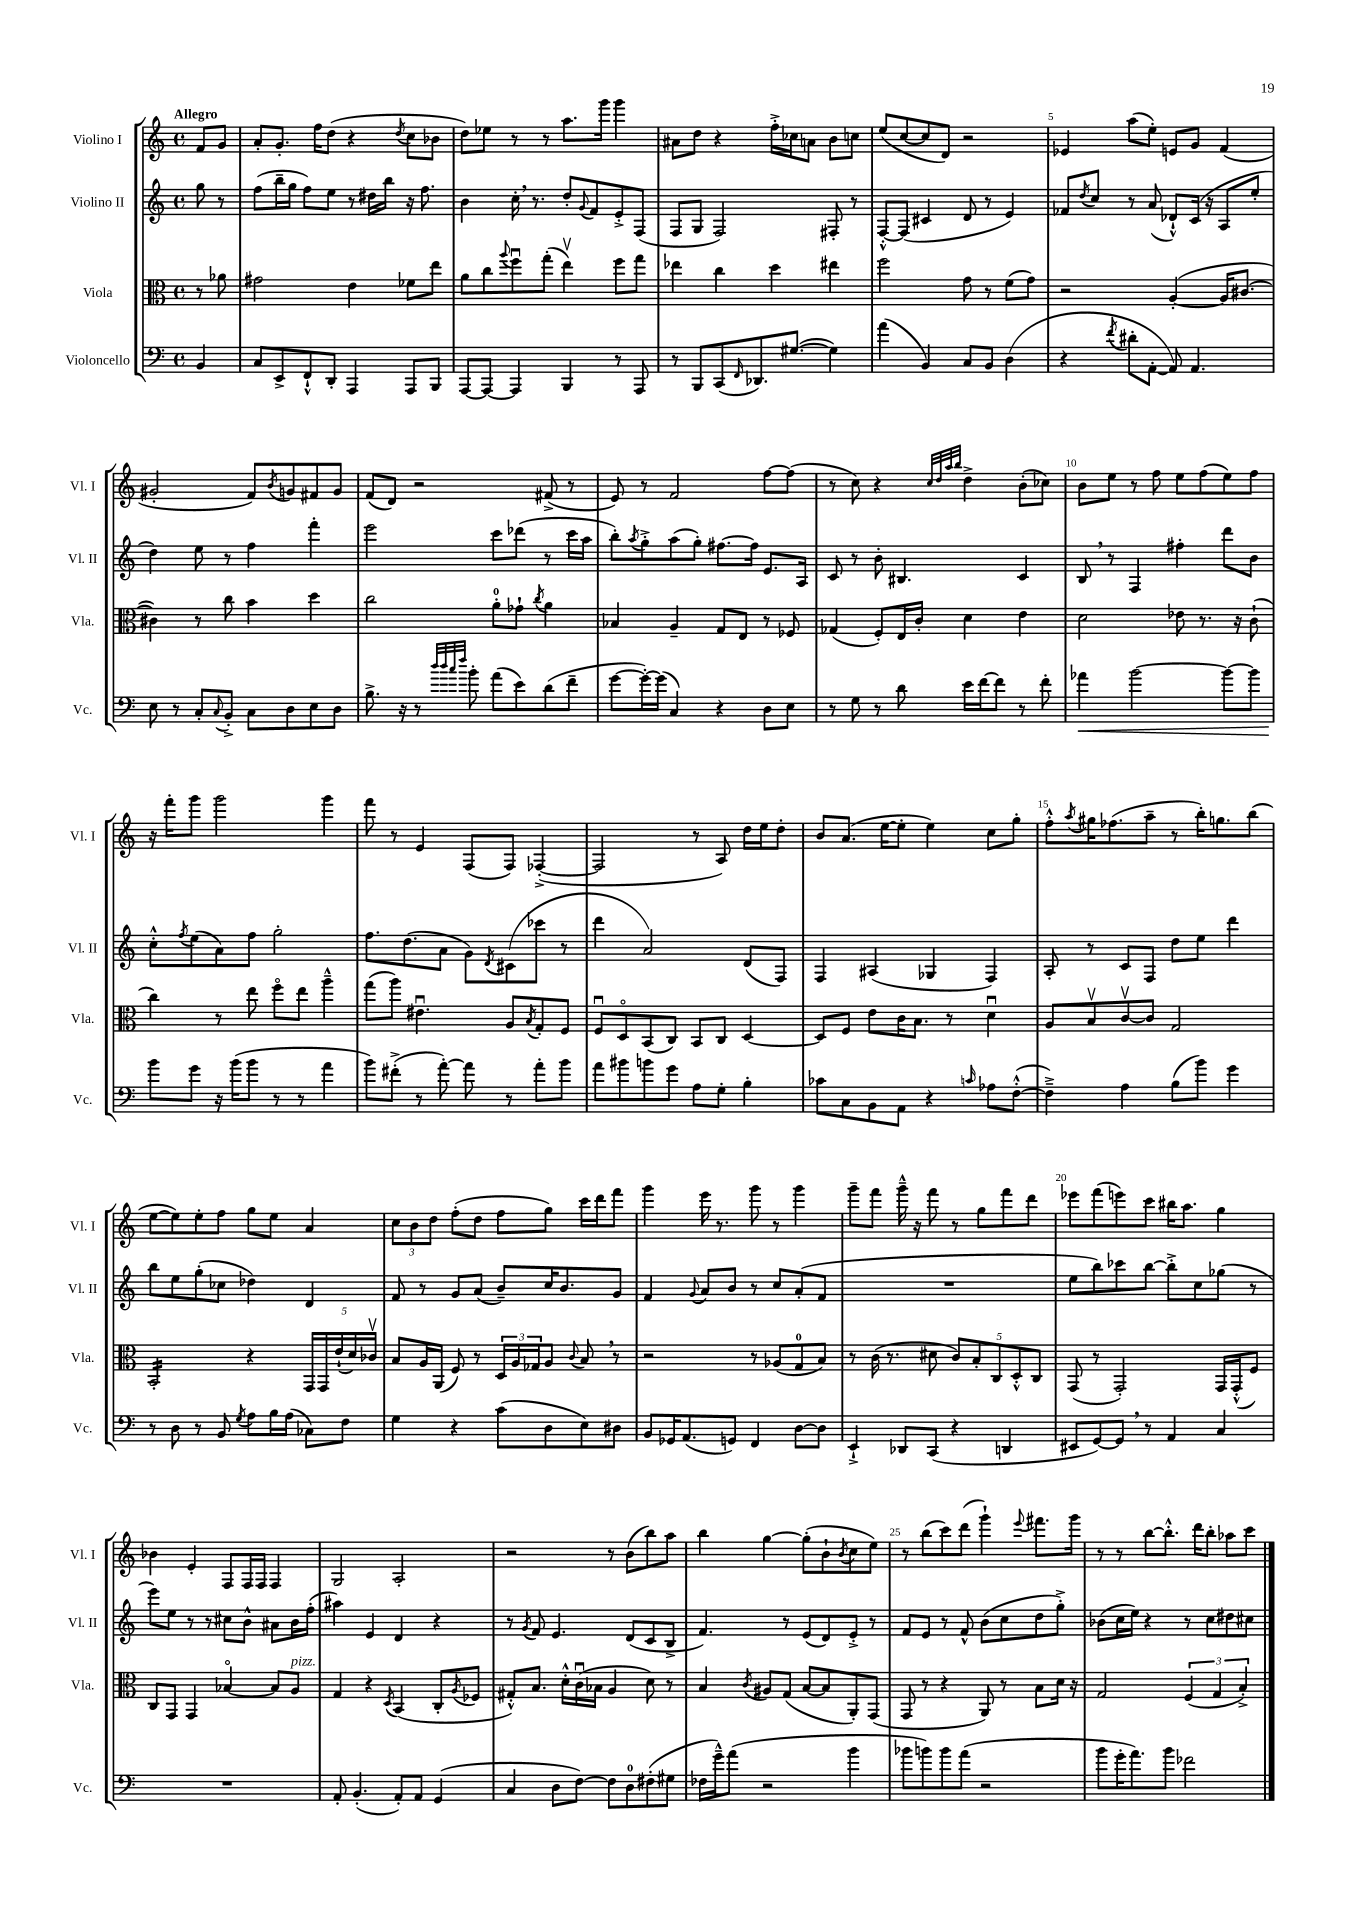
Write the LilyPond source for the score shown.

<<
\new StaffGroup <<
\new Staff = "s0" \with { instrumentName = "Violino I" shortInstrumentName = "Vl. I" } {
    \clef treble \key c \major \defaultTimeSignature \time 4/4 \partial 4 \tempo "Allegro"
    f'8 g'8 |
    a'8-. g'8.-. f''16 d''8( r4 \acciaccatura { d''8 } c''8 bes'8 |
    d''8) ees''8 r8 r8 a''8. g'''16 g'''4 |
    ais'8 d''8 r4 f''16-.-> ces''16 a'8 b'8 c''8 |
    e''8( c''8~ c''8 d'8) r2 |
    ees'4 a''8( e''8-.) e'8 g'8 f'4( |
    gis'2-. f'8) \acciaccatura { b'8 } g'8 fis'8 g'8 |
    f'8( d'8) r2 fis'8->( r8 |
    e'8) r8 f'2 f''8~ f''8( |
    r8 c''8) r4 \grace { c''32 d''32 a''32 b''32 } d''4-> b'8-.( ces''8) |
    b'8 e''8 r8 f''8 e''8 f''8( e''8) f''8 |
    r16 f'''16-. g'''8 g'''2 g'''4 |
    f'''8 r8 e'4 f8( f8) fes4~-.->( |
    fes2 r8 a8) d''16 e''16 d''8-. |
    b'8 a'8.( e''16~ e''8-. e''4) c''8 g''8-. |
    f''8-.-^ \acciaccatura { a''8 } gis''16 fes''8.( a''8-- r8 b''16-.) g''8. b''8( |
    e''8~ e''8) e''8-. f''8 g''8 e''8 a'4 |
    \tuplet 3/2 { c''8 b'8 d''8 } f''8-.( d''8 f''8 g''8) c'''16 d'''16 f'''8 |
    g'''4 e'''16 r8. g'''8 r8 g'''4 |
    g'''8-- f'''8 g'''16---^ r16 f'''8 r8 g''8 f'''8 d'''8 |
    ees'''8 f'''8( e'''8) c'''8 bis''16 a''8. g''4 |
    bes'4 e'4-. f8 f16 f16 f4 |
    g2 a2-. |
    r2 r8 b'8( b''8) a''8 |
    b''4 g''4~ g''8-.( b'8-! \acciaccatura { b'8 } c''8 e''8) |
    r8 b''8( c'''8) d'''8( g'''4-!) \appoggiatura { e'''8 } fis'''8. g'''16 |
    r8 r8 b''8~ b''8.-.-^ d'''16 b''8-. aes''8 c'''8 \bar "|." |
}
\new Staff = "s1" \with { instrumentName = "Violino II" shortInstrumentName = "Vl. II" } {
    \clef treble \key c \major \defaultTimeSignature \time 4/4 \partial 4
    g''8 r8 |
    f''8( b''16-- g''16 f''8) e''8 r8 dis''16 b''16 r16 f''8. |
    b'4 c''16-. \breathe r8. d''8-. \appoggiatura { g'8 } f'8 e'8-.-> f8( |
    f8 g8 f2) fis8-. r8 |
    f8~-.-^ f8( cis'4 d'8 r8 e'4) |
    fes'8 \acciaccatura { d''8 } c''8 r8 a'8( des'8-!-^) c'16( r16 a8 e''8-. |
    d''4) e''8 r8 f''4 f'''4-. |
    e'''2 c'''8 des'''8( r8 c'''16 a''16 |
    b''8-.) \acciaccatura { a''8 } g''8-.-> a''8( g''8-.) fis''8.~ fis''16 e'8. a16 |
    c'8 r8 b'8-. bis4. c'4 |
    b8 \breathe r8 f4 fis''4-. d'''8 b'8 |
    c''8-.-^ \acciaccatura { f''8 } e''8( a'8) f''8 g''2-. |
    f''8. d''8.( a'8 g'8) \acciaccatura { d'8 } cis'8( ces'''8 r8 |
    d'''4 a'2) d'8( f8) |
    f4 ais4( ges4 f4) |
    a8-. r8 c'8 f8 d''8 e''8 d'''4 |
    b''8 e''8 g''8-.( ces''8 des''4) d'4 |
    f'8 r8 g'8 a'8( b'8--) c''16 b'8. g'8 |
    f'4 \appoggiatura { g'8 } a'8 b'8 r8 c''8 a'8-.( f'8 |
    R1 |
    e''8 b''8) ces'''8 b''8~ b''8-.-> c''8 ges''8( r8 |
    e'''8) e''8 r8 r8 cis''8 b'8-^ ais'8 b'16 f''16-.( |
    ais''4) e'4 d'4 r4 |
    r8 \acciaccatura { g'8 } f'8 e'4. d'8( c'8 b8-> |
    f'4.) r8 e'8( d'8) e'8-.-> r8 |
    f'8 e'8 r8 f'8-^ b'8( c''8 d''8 g''8-.->) |
    bes'8( c''16 e''16) r4 r8 c''8 dis''8 cis''8 \bar "|." |
}
\new Staff = "s2" \with { instrumentName = "Viola" shortInstrumentName = "Vla." } {
    \clef alto \key c \major \defaultTimeSignature \time 4/4 \partial 4
    r8 aes'8 |
    gis'2 e'4 fes'8 e''8 |
    a'8 c''8 \appoggiatura { a''8 } f''8\downbow g''8-.( e''4\upbow) f''8 g''8 |
    ees''4 c''4 d''4 eis''4 |
    f''2 g'8 r8 f'8( g'8) |
    r2 a4~-.( a16 cis'8.~ |
    cis'4) r8 c''8 b'4 d''4 |
    c''2 a'8-0-. ges'8-! \acciaccatura { c''8 } a'4 |
    bes4 a4-- g8 e8 r8 fes8 |
    ges4( f8-.) e16 c'16-. d'4 e'4 |
    d'2 ees'8 r8. r16 c'8-!( |
    c''4) r8 e''8 f''8\flageolet e''8 a''4---^ |
    g''8( a''8) eis'4.\downbow a8 \acciaccatura { b8 } g8-. f8 |
    f8\downbow d8\flageolet b,8( c8) b,8 c8 d4~ |
    d8 f8 e'8 c'16 b8. r8 d'4\downbow |
    a8 b8\upbow c'8~\upbow c'8 g2 |
    b,2:16-. r4 \tuplet 5/4 { g,16 g,16 e'16-!( d'16) ces'16\upbow } |
    b8 a16 a,16( f8) r8 \tuplet 3/2 { d16 a16 ges16 } a8 \appoggiatura { c'8 } b8 \breathe r8 |
    r2 r8 aes8( g8-0 b8) |
    r8 c'16( r8. dis'8 \tuplet 5/4 { c'8) b8-. c8 d8-.-^ c8 } |
    g,8( r8 g,2-.) g,16 g,16-.-^( f8) |
    c8 g,8 g,4 bes4~\flageolet bes8 a8^\markup { \italic "pizz." } |
    g4 r4 \acciaccatura { d8 } b,4( c8-. \acciaccatura { a8 } fes8 |
    gis8-.-^) b8. d'16-.-^ c'16\downbow( bes16 a4 d'8) r8 |
    b4 \acciaccatura { c'8 } ais8 g8( b8~ b8 a,8-.) g,8( |
    g,8 r8 r4 a,8) r8 b8 d'16 r16 |
    g2 \tuplet 3/2 { f4( g4 b4-.->) } \bar "|." |
}
\new Staff = "s3" \with { instrumentName = "Violoncello" shortInstrumentName = "Vc." } {
    \clef bass \key c \major \defaultTimeSignature \time 4/4 \partial 4
    b,4 |
    c8 e,8-> f,8-!-^ d,8-. a,,4 a,,8 b,,8 |
    a,,8~ a,,8~ a,,4 b,,4 r8 a,,8 |
    r8 b,,8 c,8( \grace { f,16 } des,8.) gis8.~( gis4) |
    a'4( b,4) c8 b,8 d4( |
    r4 \acciaccatura { f'8 } dis'8-. a,8~-. a,8) a,4. |
    e8 r8 c8-. \appoggiatura { c8 } b,8-.-> c8 d8 e8 d8 |
    b8.-> r16 r8 \grace { d''32 d''32 c''32 f''32 } b'8-. a'8( e'8) d'8( f'8-- |
    g'8~ g'16~-.) g'16( c4) r4 d8 e8 |
    r8 g8 r8 d'8 e'16 f'16~ f'8 r8 f'8-. |
    aes'4\< b'2~ b'8~ b'8 |
    b'8\! g'8 r16 b'16( b'8 r8 r8 a'4 |
    b'8) fis'8-.->( r8 a'8~-.) a'8 r8 a'8-. b'8 |
    a'8 bis'8 b'8 g'8 a8 g8-. b4-. |
    ces'8 c8 b,8 a,8 r4 \grace { c'16 } aes8 f8~-.-^( |
    f4--->) a4 b8( b'8) g'4 |
    r8 d8 r8 b,8 \acciaccatura { g8 } a8 b16 a16( ces8) f8 |
    g4 r4 c'8( d8 e8) dis8 |
    b,8 ges,16 a,8.( g,8) f,4 d8~ d8 |
    e,4-!-> des,8 c,8( r4 d,4 |
    eis,8 g,8~) g,8 \breathe r8 a,4 c4 |
    R1 |
    a,8-. b,4.-.( a,8-.) a,8 g,4( |
    c4 d8 f8~) f8 d8-0 fis8-.( gis8 |
    fes16 g'16---^) a'8( r2 b'4 |
    bes'8 b'8) b'8 a'8( r2 |
    b'8 g'16-. a'8.) b'8 fes'2 \bar "|." |
}
>>
>>
\layout { \context { \Score \override BarNumber.break-visibility = ##(#f #t #t) barNumberVisibility = #(every-nth-bar-number-visible 5) } }
